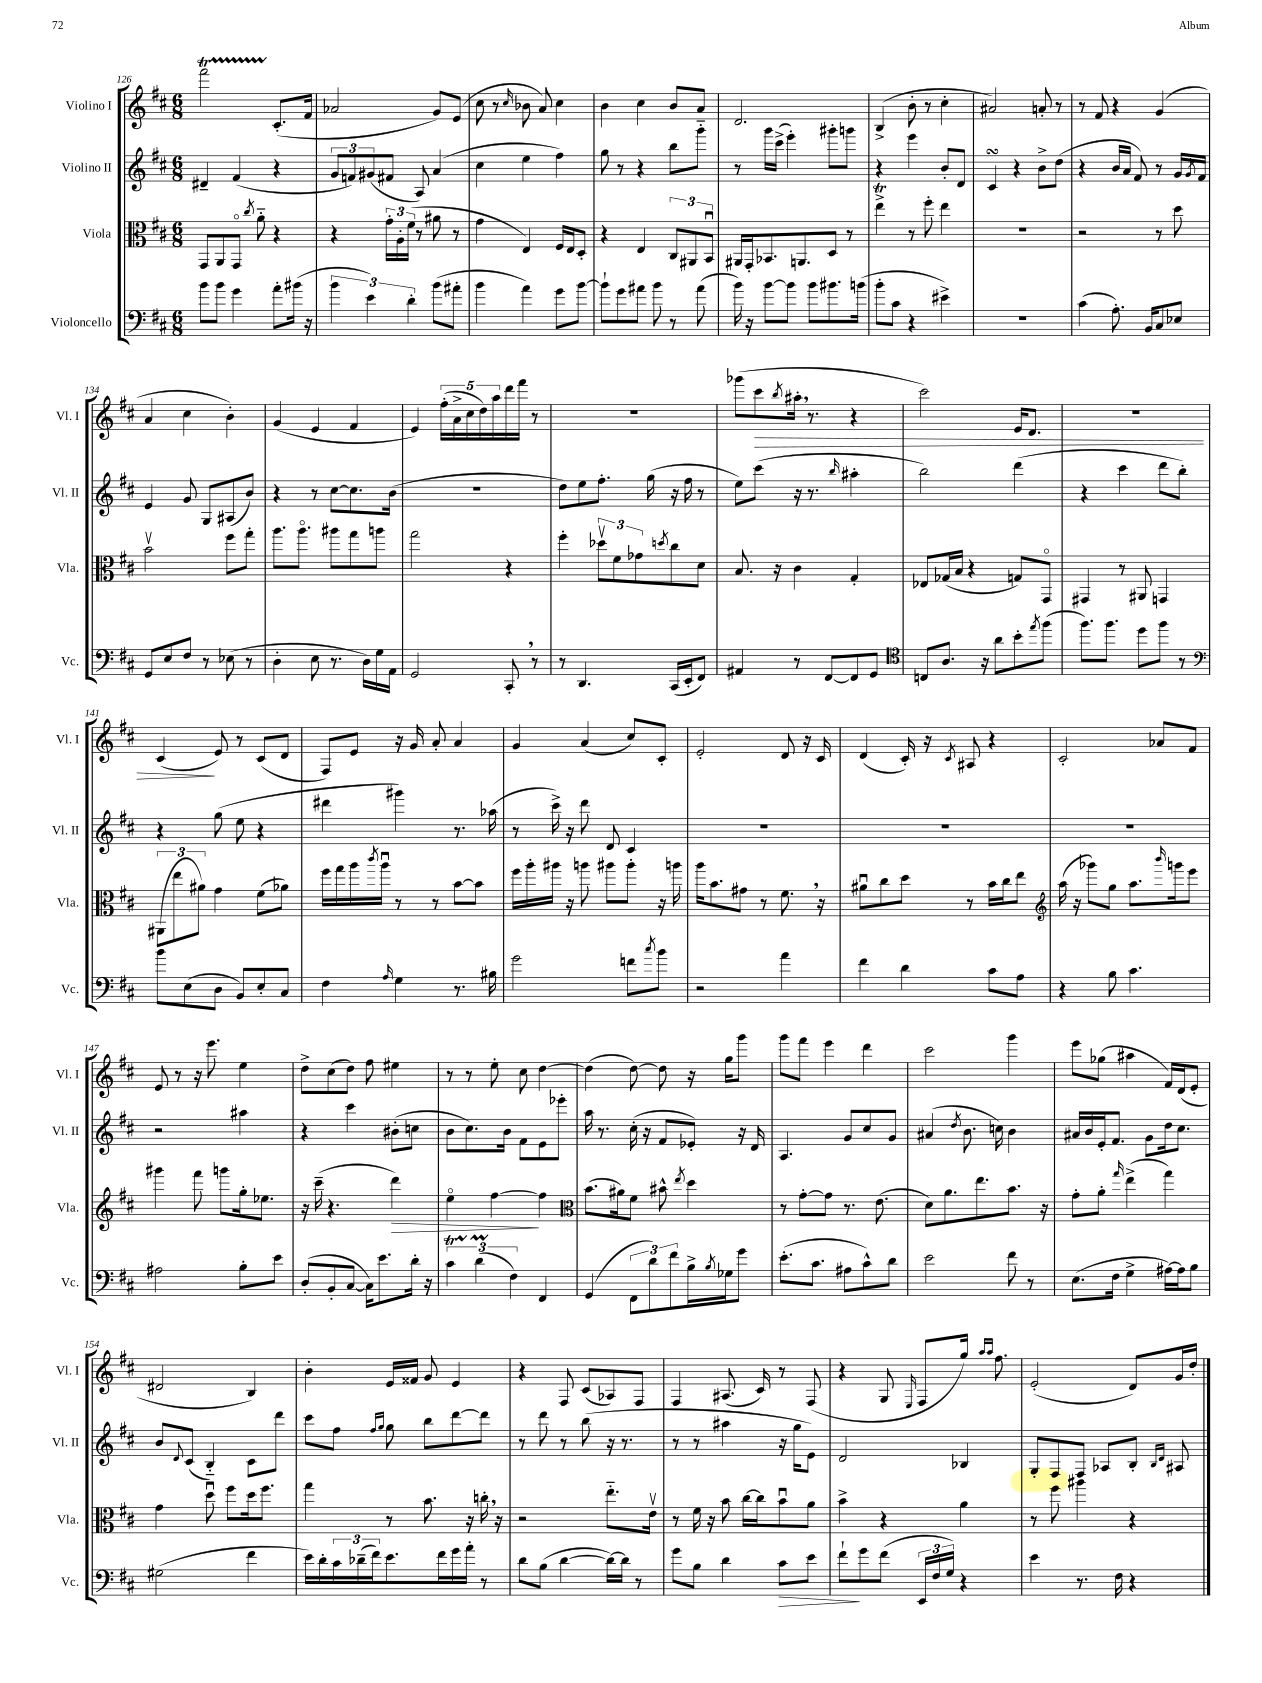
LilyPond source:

<<
\new StaffGroup <<
\new Staff = "s0" \with { instrumentName = "Violino I" shortInstrumentName = "Vl. I" } {
    \clef treble \key d \major \numericTimeSignature \time 6/8
    fis'''2\startTrillSpan cis'8.-.\stopTrillSpan( fis'16 |
    aes'2 g'8) e'8( |
    cis''8 r8 \grace { cis''16 } bes'8 a'8) cis''4 |
    b'4 cis''4 b'8 a'8 |
    d'2. |
    b4->( b'8-. r8 cis''4-. |
    ais'2) a'8-. r8 |
    r8 fis'8 r4 g'4( |
    a'4 cis''4 b'4-.) |
    g'4( e'4 fis'4 |
    e'4) \tuplet 5/4 { fis''16-.( a'16-> cis''16 d''16) a''16 } d'''16 fis'''16 r8 |
    R2. |
    ges'''8( cis'''8\> \acciaccatura { b''8 } ais''16-. \breathe r8. r4 |
    cis'''2) e'16 d'8. |
    R2. |
    cis'4\!( e'8) r8 cis'8( d'8 |
    fis8) e'8 r16 g'16 a'8-. a'4 |
    g'4 a'4( cis''8) cis'8-. |
    e'2-. d'8 r16 cis'16 |
    d'4( cis'16-.) r16 \acciaccatura { cis'8 } ais8 r4 |
    cis'2-. aes'8 fis'8 |
    e'8 r8 r16 e'''8. e''4 |
    d''8-> cis''8( d''8) fis''8 eis''4 |
    r8 r8 e''8-. cis''8 d''4~ |
    d''4( d''8~) d''8 r16 g''16 g'''8 |
    g'''8 fis'''8 e'''4 d'''4 |
    cis'''2 g'''4 |
    e'''8 ges''8( ais''4 fis'16) d'16( e'8-. |
    dis'2 b4) |
    b'4-. e'16 fisis'16 g'8 e'4 |
    r4 fis8 cis'8( aes8) fis8 |
    fis4 ais8.( cis'16) r8 fis8( |
    r4 g8 \grace { e16 } fis8 g''16) \grace { a''16 a''16 } fis''8. |
    e'2-.( d'8) g'16 d''16-. \bar "|." |
}
\new Staff = "s1" \with { instrumentName = "Violino II" shortInstrumentName = "Vl. II" } {
    \clef treble \key d \major \numericTimeSignature \time 6/8
    dis'4-- fis'4( r4 |
    \tuplet 3/2 { g'8 f'8) gis'8( } fis'8 a8) a'4( |
    cis''4 e''4 fis''4) |
    g''8 r8 r4 b''8 g'''8-_ |
    r8 g'''16 cis'''16->( e'''4-.) gis'''8-. g'''8 |
    r4 e'''4 b'8-. d'8 |
    cis'4\turn r4 b'8-> d''8( |
    r4 b'16 a'16 fis'8) r8 g'16 \acciaccatura { g'8 } fis'16 |
    e'4 g'8 g8 ais8( b'8) |
    r4 r8 cis''8~ cis''8. b'16( |
    R2. |
    d''8) e''8 fis''8.-. g''16( r16 fis''16 r8 |
    e''8) cis'''8( r16 r8. \grace { b''16 } ais''4-. |
    b''2) d'''4( |
    r4 cis'''4 d'''8 b''8-.) |
    r4 g''8( e''8 r4 |
    dis'''4 gis'''4) r8. aes''16( |
    r8 cis'''16->) r16 d'''8 d'8 cis'4 |
    R2. |
    R2. |
    R2. |
    r2 ais''4 |
    r4 cis'''4 bis'8-.( c''8 |
    b'8 cis''8.) b'16 fis'8 e'8 ees'''8-. |
    a''16 r8. cis''16-.( r16 fis'8 ees'8-.) r16 d'16 |
    a4. g'8 cis''8 g'8 |
    ais'4( \acciaccatura { d''8 } b'8. c''16) b'4 |
    ais'16 b'16 e'16-. fis'8. g'8 d''16 cis''8. |
    b'8 \appoggiatura { d'8 } cis'8( b4-_) cis'8 d'''8 |
    cis'''8 fis''8 \grace { fis''16 g''16 } g''8 b''8 d'''8~ d'''8 |
    r8 d'''8 r8 b''8( r16 r8. |
    r8 r8 ais''4 r16 g''16 e'8) |
    d'2 bes4 |
    g8-. fis8 fis8 aes8 b8-. \grace { b16 d'16 } ais8 \bar "|." |
}
\new Staff = "s2" \with { instrumentName = "Viola" shortInstrumentName = "Vla." } {
    \clef alto \key d \major \numericTimeSignature \time 6/8
    g,8 a,8 g,8\flageolet \acciaccatura { cis''8 } a'8-_ r4 |
    r4 \tuplet 3/2 { g'16-. a16-. fis'16( } r8 ais'8 r8 |
    g'4 e4) fis16 e16 d8-. |
    r4 e4 \tuplet 3/2 { cis8 ais,8 b,8\downbow } |
    ais,16 g,16-. bes,8. a,8. d8 r8 |
    e''4->\trill r8 fis''8-. e''4 |
    R2. |
    r2 r8 d''8 |
    b'2\upbow fis''8 g''8-. |
    a''8. a''8.\flageolet ais''8 g''8 a''8 |
    g''2 r4 |
    fis''4-. \tuplet 3/2 { des''8\upbow fis'8 ges'8 } \acciaccatura { d''8 } cis''8 d'8 |
    b8. r16 cis'4 g4-. |
    ees8 ges16( b16 r4 g8) g,8\flageolet |
    gis,4 r8 ais,8 g,4 |
    \tuplet 3/2 { ais,8( e''8 ais'8) } g'4 fis'8( aes'8) |
    fis''16 g''16 a''16 \acciaccatura { cis'''8 } a''16\downbow r8 r8 b'8~ b'8 |
    fis''16 a''16-. ais''16 r16 a''8 ais''8 ais''8-. r16 a''16 |
    a''16 b'8. gis'8 r8 fis'8. \breathe r16 |
    ais'8\downbow cis''8 d''8 r8 b'16 cis''16 e''8 |
    \clef treble a''16( r16 ges'''8) g''8 a''8. \grace { b'''16 } g'''16 e'''8 |
    gis'''4 fis'''8 g'''8 g''16-. ees''8. |
    r16 cis'''16--( r4. d'''4\>) |
    e''4\flageolet fis''4~\! fis''4 |
    \clef alto b'8.( ais'16) fis'8 bis'8-^ \acciaccatura { e''8 } d''4 |
    r8 g'8~-. g'8 r8. e'8.( |
    d'8) a'8. e''8. b'8. r16 |
    g'8-. a'8-. \grace { g''16 } e''4->( g''4) |
    g'4 d''8\downbow fis''8 d''16 fis''8. |
    g''4 r8 b'8. r16 c''16-. \breathe r16 |
    r2 e''8.-_ e'16\upbow |
    r8 fis'16 r16 b'8 cis''16~ cis''16 b'8\downbow a'8 |
    b'4-> r4 a'4 |
    r8 fis''8 ais''4 r4 \bar "|." |
}
\new Staff = "s3" \with { instrumentName = "Violoncello" shortInstrumentName = "Vc." } {
    \clef bass \key d \major \numericTimeSignature \time 6/8
    b'8 b'8 g'4 a'8-. bis'16( r16 |
    \tuplet 3/2 { b'4 e'4) d'4-. } b'8( ais'8-. |
    b'4 a'4) g'8 b'8~ |
    b'8-! g'8 ais'8 b'8 r8 ais'8( |
    b'16) r16 b'8~ b'8 b'8 bis'8. b'16( |
    b'8-. cis'8 r4 eis'4->) |
    R2. |
    cis'4( a8.-.) b,16 cis8 ees8 |
    g,8 e8 fis8 r8 ees8( r8 |
    d4-. e8 r8. d16) g16 a,16 |
    g,2 cis,8-. \breathe r8 |
    r8 d,4. cis,16( e,16-. fis,8) |
    ais,4 r8 fis,8~ fis,8 g,8 |
    \clef tenor c8 a8. r16 a'8 b'8-. \acciaccatura { e''8 } fis''8( |
    fis''8.) fis''8. d''8 fis''8 r8 |
    \clef bass b'8 e8( d8 b,8) e8-. cis8 |
    fis4 \grace { a16 } g4 r8. bis16 |
    g'2 f'8 \acciaccatura { cis''8 } b'8 |
    r2 a'4 |
    fis'4 d'4 cis'8 a8 |
    r4 b8 cis'4. |
    ais2 b8-. e'8 |
    d8-.( b,8-. cis8~ cis16) e'8. d'16-. r16 |
    \tuplet 3/2 { cis'4\startTrillSpan d'4\prall\stopTrillSpan( fis4) } fis,4 |
    g,4( \tuplet 3/2 { fis,8 d'8) fis'8 } b16-> \acciaccatura { b8 } ges16 g'8 |
    e'8.-.( cis'8. ais8 cis'8-^) d'8 |
    e'2 fis'8 r8 |
    e8.( fis16 g4-> ais16~) ais16 b8 |
    gis2( fis'4 |
    e'16) d'16-. \tuplet 3/2 { cis'16 des'16--( fis'16) } e'8. fis'16 g'16 a'16-. r8 |
    d'8 b8( d'4~ d'16~) d'16 r8 |
    g'8 b8 d'4 cis'8\> e'8 |
    fis'8-!\! g'8 fis'8( \tuplet 3/2 { e,16 fis16 g16) } r4 |
    e'4 r8. fis16 r4 \bar "|." |
}
>>
>>
\layout { \context { \Score currentBarNumber = #126 } }
